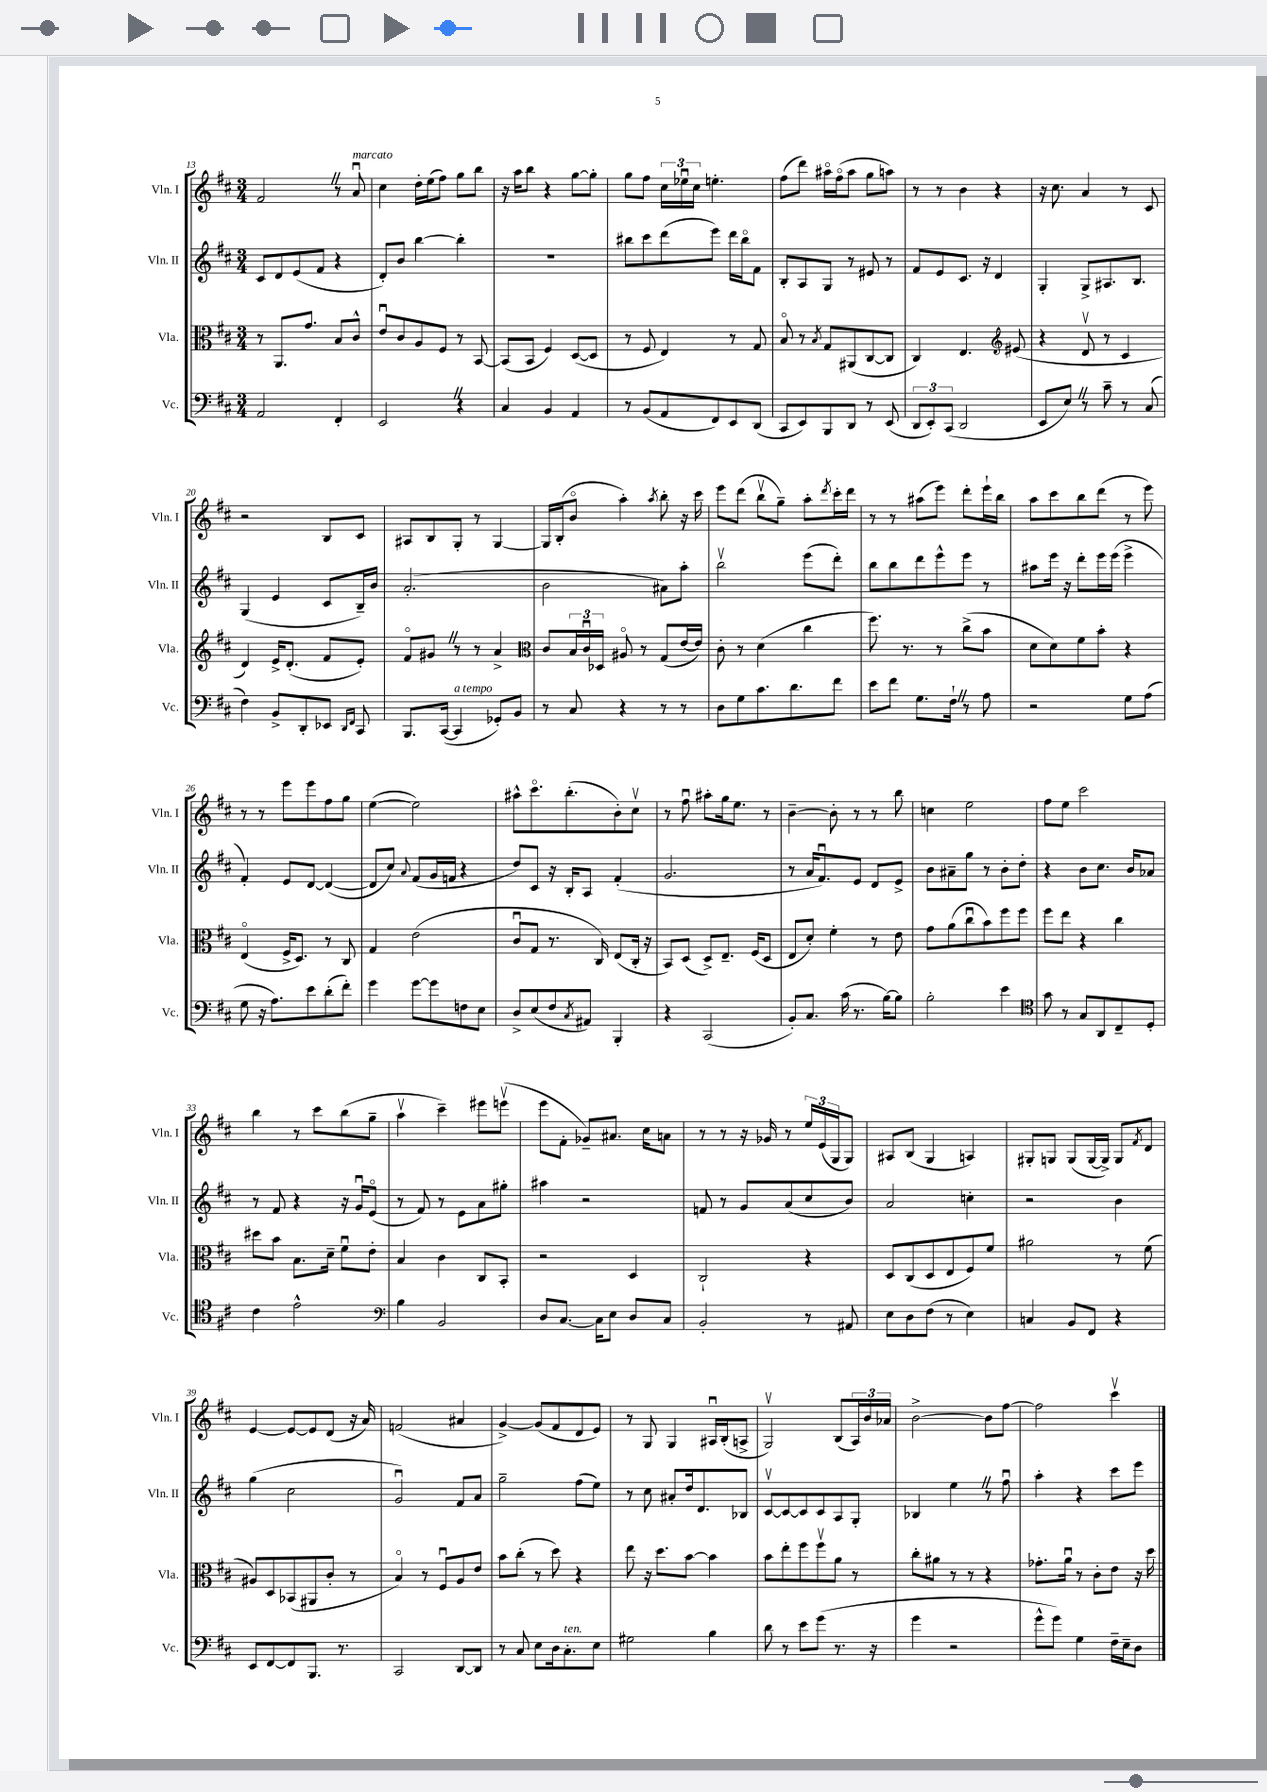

**kern	**kern	**kern	**kern
*staff4	*staff3	*staff2	*staff1
*clefF4	*clefC3	*clefG2	*clefG2
*k[f#c#]	*k[f#c#]	*k[f#c#]	*k[f#c#]
*M3/4	*M3/4	*M3/4	*M3/4
2AA/	8r	8c#/L	2f#/
.	8.AA/L	8d/	.
.	.	(8e/	.
.	8.g/J	.	.
.	.	8f#/J	.
4FF#'/	8B/L	4r	8r
.	8c#^^/J	.	8au/
=	=	=	=
2EE/	8eu/L	8d'/L)	4cc#\
.	8c#/	8b/J	.
.	8A/	[4bb\	16dd'\LL
.	.	.	(16ee\J
.	8F#/J	.	8ff#\J)
4r	8r	4bb'\]	8gg\L
.	[8BB/	.	8bb\J
=	=	=	=
4C#/	(8BB/]L	2.r	16r
.	.	.	16aa\LK
.	8BB/J	.	8bb\J
4BB/	4F#/)	.	4r
4AA/	([8D/L	.	[8gg\L
.	8D/]J	.	8gg'\]J
=	=	=	=
8r	8r	8bb#\L	8gg\L
(8BB/L	8F#/	8ccc#\	8ff#\J
8AA/	4E/)	(8ddd\	24cc#\LL
.	.	.	24ee-u\
.	.	.	24cc#\JJ
8FF#/)	.	8eee\J)	4.ee'\
8EE/	8r	16ddd\LL	.
.	.	16bb#o\J	.
(8DD/J	8G/	8f#\J	.
=	=	=	=
8CC#/L	8Bo/	8B'/L	(8ff#\L
8EE/)	8r	8A/	8ddd\J)
.	8qB/	.	.
8BBB/	8G/L	8G/J	16aa#o\LL
.	.	.	(16ff#o\J
8DD/J	(8AA#/	8r	8aa#\J
8r	[8C#/	8e#/	8gg\L
(8EE/	8C#/]J	8r	8aa\J)
=	=	=	=
12DD/L	4C#/)	8f#/L	8r
12EE'/)	.	.	.
.	.	8e/	8r
(12CC#/J	.	.	.
2DD/	4.E/	8.c#/J	4b\
.	.	16r	.
.	.	4d/	4r
*	*clefG2	*	*
.	(8e#/	.	.
=	=	=	=
8EE/L	4r	4G'/	16r
.	.	.	8.cc#\
8E/J)	.	.	.
8r	8dv/	8G^/L	4a/
8c#~\	8r	8.A#/	.
8r	4c#/	.	8r
.	.	8.B/J	.
(8C#/	.	.	8c#/
=	=	=	=
4F#\)	4d/)	(4G/	2r
8BB^/L	16e^/LK	4e/	.
.	(8.d'/J	.	.
8DD'/	.	.	.
8EE-/J	8f#/L	8c#/L	8B/L
16qqDD/LL	.	.	.
16qqFF#/JJ	.	.	.
8CC#/	8e'/J)	16B~/L)	8c#/J
.	.	16b/JJ	.
=	=	=	=
8.BBB/L	8f#o/L	(2.a'/	8A#/L
.	8g#/J	.	8B/
([16CC#/Jk	.	.	.
4CC#/]	8r	.	8G'/J
.	8r	.	8r
8GG-'/L)	4a^/	.	[4G/
8BB/J	.	.	.
=	=	=	=
*	*clefC3	*	*
8r	8c#/L	2b\	16G/]LL
.	.	.	(16B'/J
8C#/	24B/L	.	8bo/J
.	24c#u/	.	.
.	24D-/JJ	.	.
4r	8A#o/	.	4aa'\)
.	8r	.	.
.	.	.	8qaa/
8r	(8G/L	8a#\L)	8bb'\
8r	[16e/L	8aa'\J	16r
.	16e/]JJ)	.	16ccc#\
=	=	=	=
8D\L	8c#'\	2bbv\	8eee\L
8G\	8r	.	(8ddd\J
8.c#\	(4d\	.	8bbv\L
.	.	.	8gg~\J)
8.d\	.	.	.
.	4cc#\	(8eee\L	8aa'\L
.	.	.	8qddd/
8f#\J	.	8ddd'\J)	16ccc#'\L
.	.	.	16ddd\JJ
=	=	=	=
8e\L	8.ff#\)	8bb\L	8r
8f#\J	.	8bb\	8r
.	8.r	.	.
8.G\L	.	8ddd\	(8aa#\L
.	8r	8eee^^\	8eee\J)
16F#`\Jk	.	.	.
8r	(8cc#^\L	8eee\J	8ddd'\L
8A\	8b\J	8r	16eee`\L
.	.	.	16bb\JJ
=	=	=	=
2r	8d\L	8aa#\L	8aa\L
.	8d\)	16eee\Jk	8ccc#\
.	.	16r	.
.	8f#\	8ddd'\L	8bb\
.	8b'\J	16eee\L	(8ddd\J
.	.	(16eee\JJ	.
8G\L	4r	4eee^\	8r
(8A\J	.	.	8eee\)
=	=	=	=
8G\	(4Eo/	4f#'/)	8r
16r	.	.	8r
8.A\L)	.	.	.
.	16F#^/LK	8e/L	8eee\L
.	8.D/J)	.	.
8e\	.	[8d/J	8eee\
(8d'\	8r	(4d/_	8ff#\
8f#'\J)	8C#/	.	8gg\J
=	=	=	=
4g\	4G/	8d/]L	([4ee\
.	.	8cc#/J)	.
.	.	8qqa/	.
[8g\L	(2e\	(8f#/L	2ee\])
8g\]	.	16g/L	.
.	.	16f/JJ	.
8F\	.	4r	.
8E\J	.	.	.
=	=	=	=
8D^/L	8c#u/L	8dd/L)	8aa#^^\L
(8E/	8G/J	8c#/J	8.ccc#o\
8F#/	8.r	16r	.
.	.	16B'/LK	(8.bb'\
8qC#/	.	.	.
8AA#/J)	.	8A/J	.
.	16C#/)	.	.
4BBB'/	(8E/L	(4f#'/	8b'\)
.	16C#'/Jk	.	8cc#v\J
.	16r	.	.
=	=	=	=
4r	8BB/L)	2.g/	8r
.	(8D/J	.	8ff#u\
(2CC#/	8D^/L)	.	8aa#'\L
.	8.E~/J	.	16gg\k
.	.	.	8.ee\J
.	(16F#/LK	.	.
.	8D/J	.	8r
=	=	=	=
8BB'/L)	8E/L	8r	[4b~\
8.C#/J	8d'/J)	16a/LK	.
.	.	8.f#u/)	.
.	4f#'\	.	8b'\]
(16c#\	.	.	.
8.r	.	8e/J	8r
.	8r	8d/L	8r
[16B\LK)	.	.	.
8B\]J	8e\	8e^/J	8bb\
=	=	=	=
2B'\	8g\L	8b\L	4cc\
.	(8a\	8a#~\	.
.	8cc#u\	8gg\J	2ee\
.	8b\)	8r	.
4e\	8ff#\	8b'\L	.
.	8ff#\J	8dd'\J	.
=	=	=	=
*clefC4	*	*	*
8g\	8ff#\L	4r	8ff#\L
8r	8ee\J	.	8ee\J
8G/L	4r	8b\L	2ccc#\
8AA/	.	8.cc#\J	.
8C#~/	4cc#\	.	.
.	.	16b/LK	.
8D'/J	.	8a-/J	.
=	=	=	=
4c#\	8dd#\L	8r	4bb\
.	8b\J	8f#/	.
2e^^\	8.B\L	4r	8r
.	.	.	8ccc#\L
.	16d~\Jk	.	.
.	8f#u\L	16r	(8bb\
.	.	16gu/LK	.
.	8e'\J	(8eo/J	8gg~\J
=	=	=	=
*clefF4	*	*	*
4B\	4B/	8r	4aav\
.	.	8f#/)	.
2BB/	4c#\	8r	4ccc#~\)
.	.	8e\L	.
.	8C#/L	8a\	8eee#\L
.	8BB'/J	8gg#'\J	(8eeev\J
=	=	=	=
8D/L	2r	4aa#\	8eee\L
[8.C#/J	.	.	8f#'\J
.	.	2r	8g-~/L)
16C#\]LK	.	.	.
8E\J	.	.	8.a#/J
8D/L	4D/	.	.
.	.	.	16cc#\LK
8C#/J	.	.	8a\J
=	=	=	=
2BB'/	2C#`/	8f/	8r
.	.	8r	8r
.	.	8g/L	16r
.	.	.	16g-/
.	.	(8a/	8r
8r	4r	8cc#/	24ee/LL
.	.	.	(24e/
.	.	.	24G/J
8AA#/	.	8b/J)	8G/J)
=	=	=	=
8E\L	8D/L	2a/	8A#/L
8D\	(8C#/	.	(8B/J
(8F#\J	8D/	.	4G/
8r	8E/	.	.
4E\)	8F#/)	4cc'\	4A/)
.	8f#/J	.	.
=	=	=	=
4C/	2a#\	2r	8G#'/L
.	.	.	8G/J
8BB/L	.	.	(8G/L
8FF#/J	.	.	[16G/L
.	.	.	16G^/]JJ)
4r	8r	4b\	8G/L
.	.	.	8qf#/
.	(8f#\	.	8d/J
=	=	=	=
8EE/L	8A#/L)	(4gg\	[4e/
[8FF#/	8D/	.	.
8FF#/]	(8BB-/	2cc#\	8e/_L
8.BBB/J	8AA#/	.	8e/]
.	8c#'/J	.	(8d/J
8.r	.	.	.
.	8r	.	16r
.	.	.	16a/)
=	=	=	=
2CC#/	4Bo/)	2gu/)	(2f/
.	8r	.	.
.	8F#u/L	.	.
[8DD/L	8A/	8f#/L	4a#/
8DD/]J	8e/J	8a/J	.
=	=	=	=
8r	8b\L	2gg~\	[4g^/)
8C#/	(8cc#'\J	.	.
8E\L	8r	.	(8g/]L
16D\k	8dd\)	.	8f#/
8.C#'\	.	.	.
.	4r	(8ff#\L	8d/
8E\J	.	8ee\J)	8e/J)
=	=	=	=
2G#\	8ee\	8r	8r
.	16r	8cc#\	8G/
.	8.dd\L	.	.
.	.	8a#'/L	4G/
.	[8b\J	16dd/k	.
.	.	8.d/	.
4B\	4b\]	.	16A#u/LL
.	.	.	(16B'/J
.	.	8B-/J	8A^/J
=	=	=	=
8d\	8b\L	[8c#v/L	2Gv/)
8r	8ee'\	8c#/_	.
8e\L	8ff#\	8c#/]	.
(8g\J	8ff#v\	8c#/	.
8.r	8a\J	8A/	(8B/L
.	8r	8G'/J	24A/L)
.	.	.	24b/
16r	.	.	.
.	.	.	24a-/JJ
=	=	=	=
4g\	8cc#'\L	4B-/	[2b^\
.	8a#\J	.	.
2r	8r	4ee\	.
.	8r	.	.
.	4r	8r	8b\]L
.	.	8ff#u\	[8ff#\J
=	=	=	=
8g^^\L	8.g-'\L	4aa'\	2ff#\]
8g\J)	.	.	.
.	16au\Jk	.	.
4G\	8r	4r	.
.	8c#'\L	.	.
16F#~\LL	8e\J	8ccc#\L	4ccc#v\
16E~\J	.	.	.
8D\J	16r	8eee\J	.
.	16dd\	.	.
==	==	==	==
*-	*-	*-	*-
